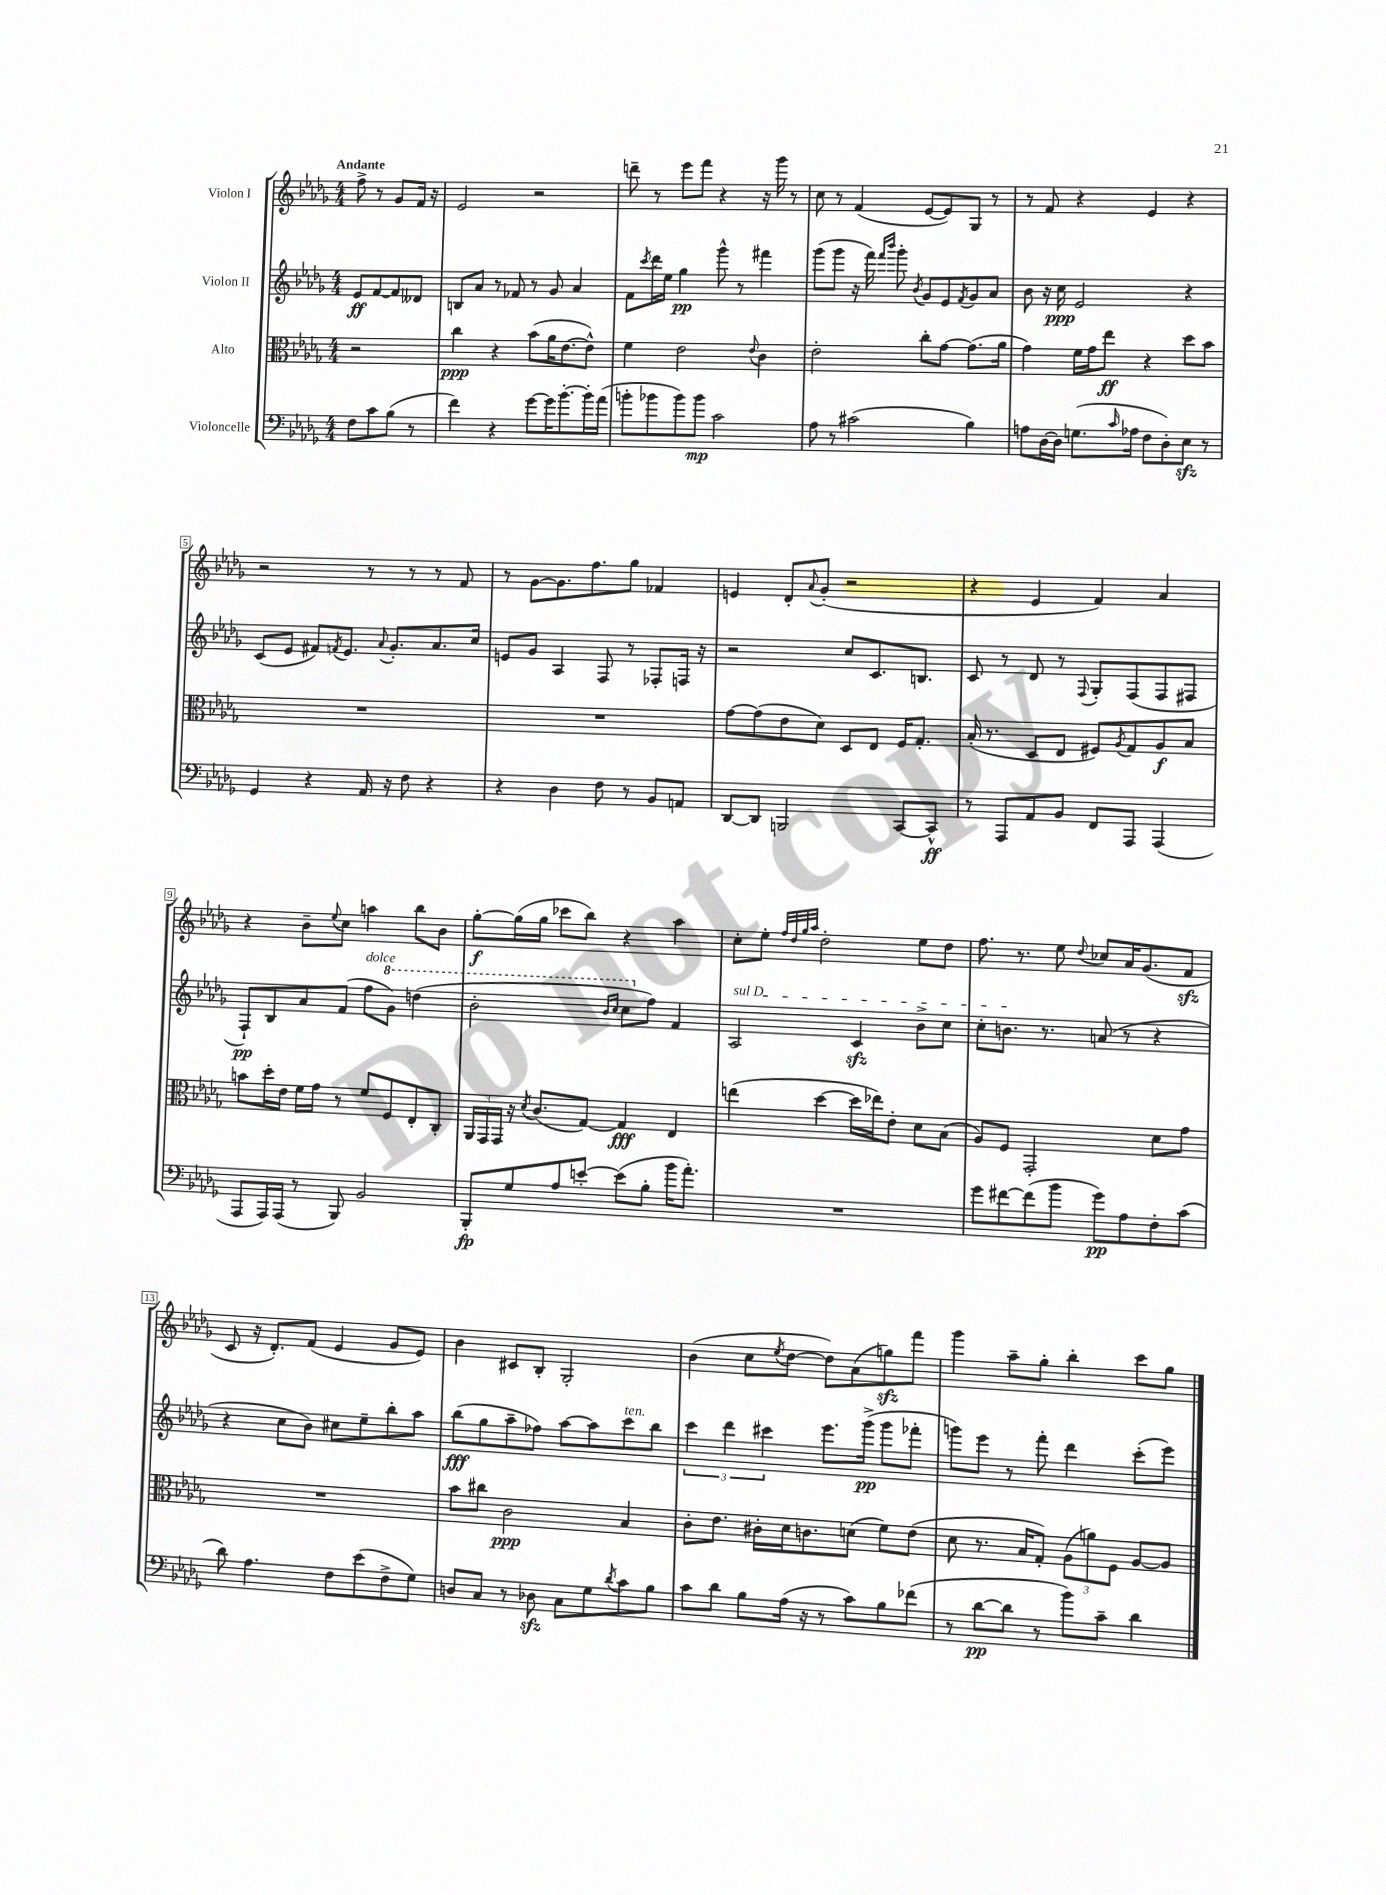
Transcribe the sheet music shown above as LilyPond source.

<<
\new StaffGroup <<
\new Staff = "s0" \with { instrumentName = "Violon I" } {
    \clef treble \key des \major \numericTimeSignature \time 4/4 \partial 2 \tempo "Andante"
    f''8-> r8 ges'8 f'16 r16 |
    ees'2 r2 |
    d'''8-- r8 ees'''8 f'''8 r4 r16 ges'''16 r8 |
    c''8 r8 f'4( ees'8~ ees'8) ges8 r8 |
    r8 f'8 r4 ees'4 r4 |
    r2 r8 r8 r8 f'8 |
    r8 ges'8~ ges'8. f''8. ges''8 fes'4 |
    e'4 des'8-. \appoggiatura { aes'8 } ges'8-.( r2 |
    r4 ees'4 f'4) aes'4 |
    r4 bes'8-- \appoggiatura { ees''8 } c''8 a''4 bes''8 bes'8 |
    ges''8~-.\f ges''16( ges''16 ces'''8 bes''8) r4 aes''4 |
    c''8-. ees''8-. \grace { f''32 des''32 ges''32 aes''32 } des''2-. ees''8 des''8 |
    f''8. r8. ees''8 \appoggiatura { des''8 } ces''8 aes'16 ges'8.( f'8\sfz |
    c'8 r16 des'8.-.) f'8( ees'4 ges'8 ees'8) |
    bes'4 cis'8 bes8-. ges2-. |
    bes'4( c''8 \acciaccatura { ees''8 } des''8~ des''8) aes'8( g''8\sfz) f'''8 |
    ges'''4 aes''8-- ges''8-. bes''4-. c'''8 ges''8 \bar "|." |
}
\new Staff = "s1" \with { instrumentName = "Violon II" } {
    \clef treble \key des \major \numericTimeSignature \time 4/4 \partial 2
    ees'8\ff f'8~ f'8 deses'8 |
    b8 aes'8 r8 fes'8 r8 ges'8 aes'4 |
    f'8 \acciaccatura { c'''8 } des'''16 ees''16 ges''4\pp ges'''8-^ r8 fis'''4 |
    ges'''8( ges'''8 r16 f'''16) \grace { f'''16 bes'''16 } ges'''8-. \acciaccatura { bes'8 } ges'8 ees'8 \acciaccatura { f'8 } ges'8 aes'8 |
    bes'8 r16 c''16\ppp ees'2 r4 |
    c'8( ees'8 fis'8) \acciaccatura { f'8 } ees'8. \appoggiatura { aes'8 } ges'8.-. aes'8. c''16 |
    e'8 ges'8 aes4 f8 r8 fes8-. f16 r16 |
    r2 c''8 c'8. b8. |
    c'8 r8 des'8 r8 \appoggiatura { f8 } ges8-. f8( f8 fis8 |
    f8-!\pp) bes8 aes'8 f'8( f''8^\markup { \italic "dolce" } \ottava #1 ges''8) d'''4( |
    bes''2-. \grace { bes''16 c'''16 } c'''8 \ottava #0 f''8) f'4 |
    \once \override TextSpanner.bound-details.left.text = \markup { \italic "sul D" } aes2\startTextSpan c'4\sfz bes'8-> c''8 |
    c''8-. b'8.\stopTextSpan r8. a'8( r8 r4 |
    r4 c''8 bes'8) cis''8 ees''8-- bes''8-. aes''8 |
    bes''8\fff( ges''8 aes''8-- fes''8) aes''8~ aes''8 c'''8^\markup { \italic "ten." } bes''8 |
    \tuplet 3/2 { c'''4 des'''4 cis'''4 } ees'''8. ges'''16->\pp( ges'''8 fes'''8-. |
    g'''8) ees'''8 r8 f'''8-. des'''4 c'''8-.( ees'''8) \bar "|." |
}
\new Staff = "s2" \with { instrumentName = "Alto" } {
    \clef alto \key des \major \numericTimeSignature \time 4/4 \partial 2
    r2 |
    c''4\ppp r4 bes'8( aes'16 ees'8.~ ees'8-^) |
    f'4 ees'2 \appoggiatura { ees'8 } c'4 |
    ees'2-. c''8-. ges'8~ ges'8.( aes'16 |
    ges'4) f'16 ges'16 ees''8\ff r4 des''8 bes'8 |
    R1 |
    R1 |
    ges'8~ ges'8( ees'8 des'8) des8 ees8 f16 ges8.-. |
    bes16-.( r8. des8 ees8 fis8) \acciaccatura { aes8 } ges8 aes8\f bes8 |
    b'8 des''16-. ees'16 f'16 ges'16 r8 f'8 f8 ees8-. c8-. |
    \tuplet 3/2 { aes,16 ges,16 ges,16 } r16 \acciaccatura { des'8 } c'8.( ges8~) ges4\fff ees4 |
    e''4( des''4~ des''16 ees''16) ees'8-. des'8 bes8( |
    aes8) f8 ges,2-. des'8 ges'8 |
    R1 |
    bes'8 cis''8 c'2\ppp bes4 |
    c'8-. ees'8. cis'16-. des'16 c'8. d'8( f'8) ees'8( |
    des'8 r8. bes16 ges8-.) \tuplet 3/2 { aes8( a'8) f8 } aes8~ aes8 \bar "|." |
}
\new Staff = "s3" \with { instrumentName = "Violoncelle" } {
    \clef bass \key des \major \numericTimeSignature \time 4/4 \partial 2
    f8 c'8 bes8( r8 |
    f'4) r4 ges'8~ ges'16 bes'8.~-. bes'16-. aes'16( |
    b'8-. bes'8 bes'8) bes'8\mp c'2 |
    aes8 r8 cis'2( bes4) |
    a8 des16~ des16 g8.( \grace { c'16 } aes16 f8 des8-.) ees8\sfz r8 |
    ges,4 r4 aes,16 r16 f8 r4 |
    r4 des4 f8 r8 bes,8 a,8 |
    des,8~ des,8 b,,2 c,8~ c,8-^\ff |
    r8 aes,,8 aes,8 bes,8 f,8 aes,,8 aes,,4( |
    aes,,8 aes,,16) aes,,16( r8 bes,,8) bes,2 |
    bes,,8-.\fp ges8 aes8 e'8~-. e'8( bes8-. bes'16 aes'8.-.) |
    R1 |
    ges'8 fis'8~ fis'8( bes'8 ges'8\pp) aes8 f8-. c'8( |
    des'8) aes4. f8 ees'8( f8-> ges8) |
    d8 c8 r8 des8\sfz c8 ges8 \acciaccatura { des'8 } c'8 bes8 |
    c'8 des'8 bes8 aes16( r16 r8 c'8) bes8 fes'8( |
    r8 des'8~\pp des'8 r8 bes'8) c'8-- des'4 \bar "|." |
}
>>
>>
\layout { \context { \Score \override BarNumber.stencil = #(make-stencil-boxer 0.1 0.3 ly:text-interface::print) } }
